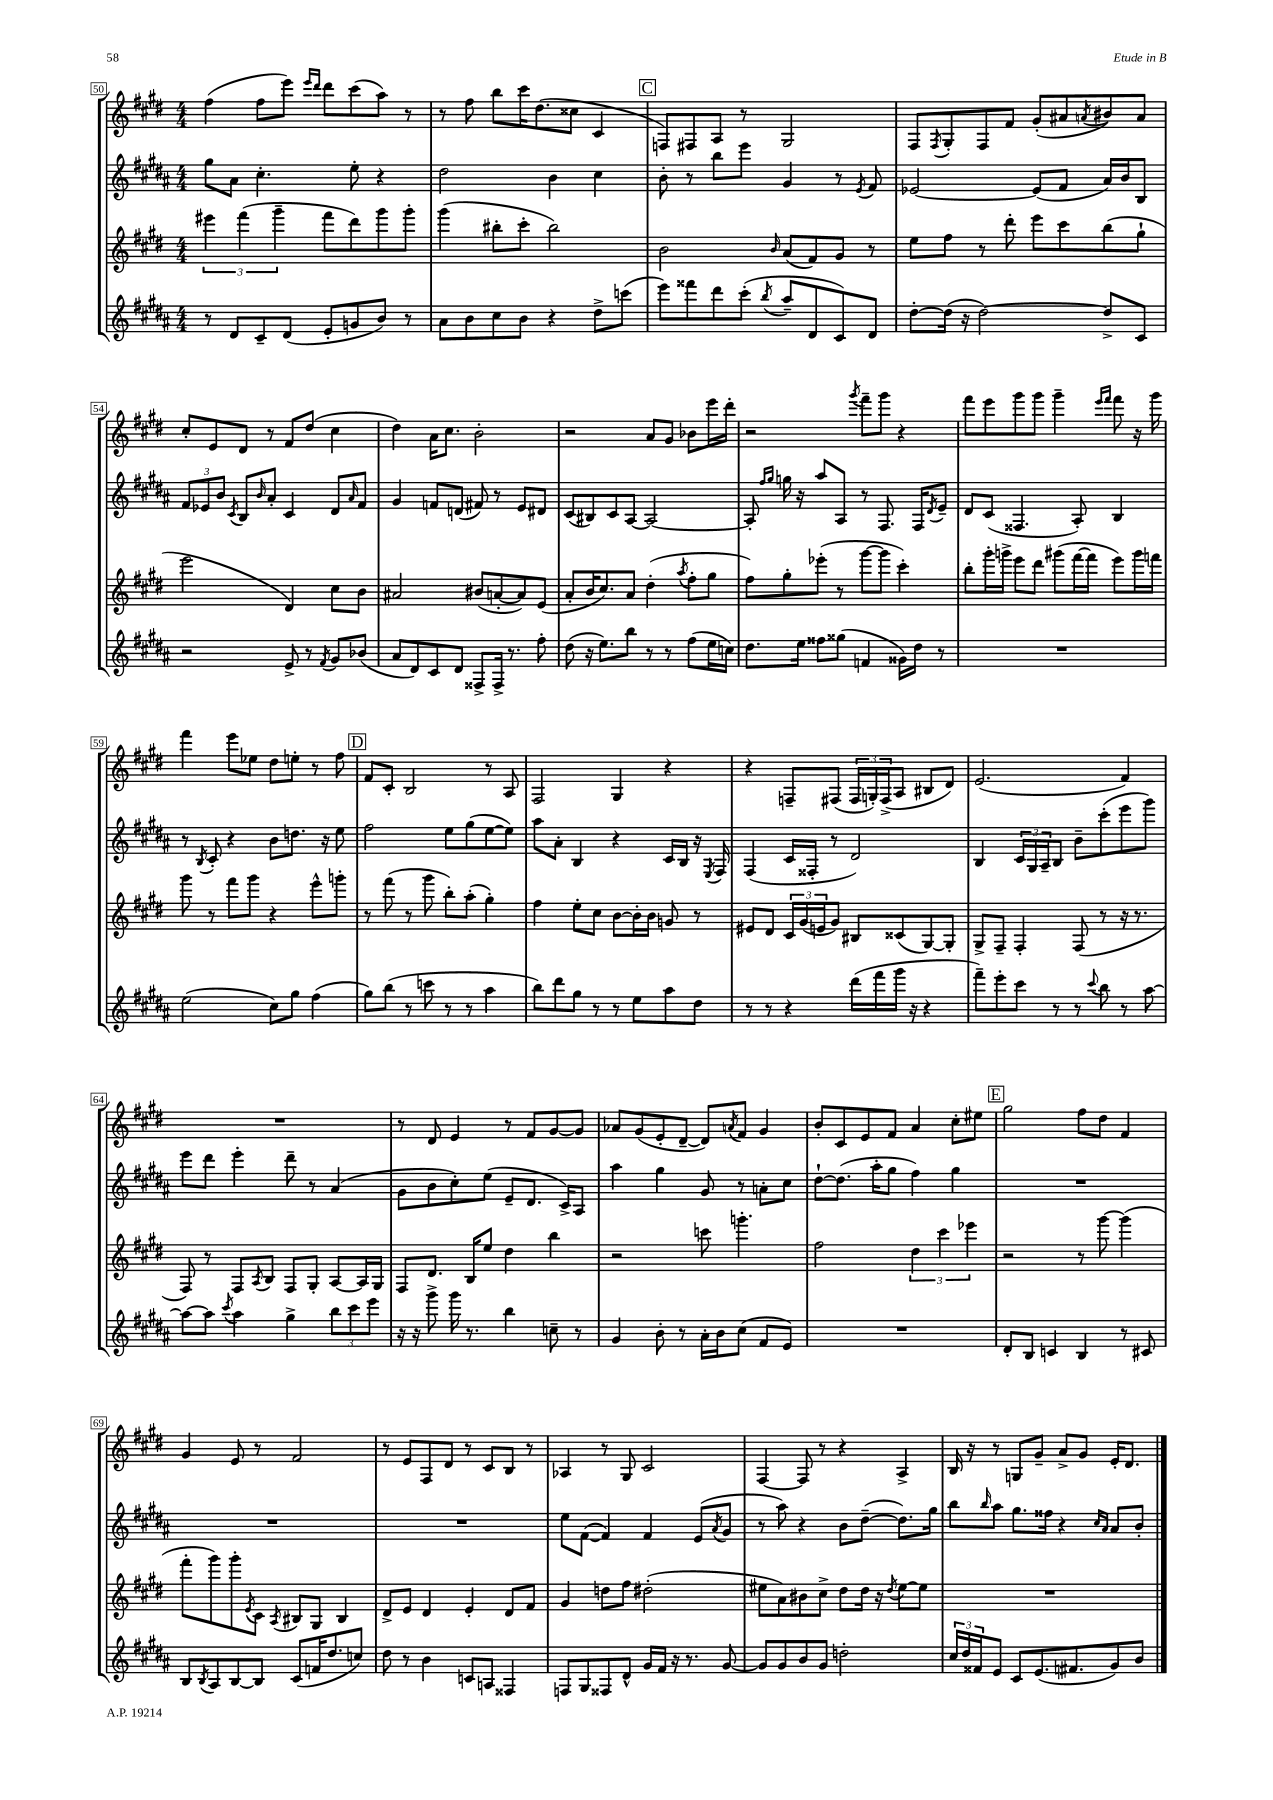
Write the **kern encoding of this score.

**kern	**kern	**kern	**kern
*part4	*part3	*part2	*part1
*staff4	*staff3	*staff2	*staff1
*clefG2	*clefG2	*clefG2	*clefG2
*k[f#c#g#d#a#]	*k[f#c#g#d#]	*k[f#c#g#d#a#]	*k[f#c#g#d#]
*M4/4	*M4/4	*M4/4	*M4/4
=50	=50	=50	=50
8r	6eee#X\	8gg#\L	(4ff#\
8d#/L	.	8a#\J	.
.	(6fff#\	.	.
8c#~/	.	4.cc#'\	8ff#\L
.	6ggg#~\	.	.
(8d#/J	.	.	8eee\J)
.	.	.	16qqeee/LL
.	.	.	16qqddd#/JJ
8e'/L	8fff#\L	.	8ddd#\L
8gn/	8ddd#\)	8ee'\	(8ccc#\
8b/J)	8ggg#\	4r	8aa\J)
8r	8ggg#'\J	.	8r
=51	=51	=51	=51
8a#\L	(4ggg#\	2dd#\	8r
8b\	.	.	8ff#\
8cc#\	8bb#X'\L	.	8bb\L
8b\J	8ccc#'\J	.	16ccc#\K
.	.	.	(8.dd#\
4r	2bb#\)	4b\	.
.	.	.	8cc##X\J
8dd#^\L	.	4cc#\	4c#/
(8cccn\J	.	.	.
!!LO:REH:place=s1:t=C
=52	=52	=52	=52
8eee\L)	2b\	8b'\	8Fn/L)
8fff##X\	.	8r	8F#X/
8ddd#\	.	8bb\L	8A/J
(8ccc#'\J	.	8eee\J	8r
8qbb/	16qqb/	.	.
8aa#~/L	(8a/L	4g#/	2G#/
8d#/	8f#/)	.	.
8c#/)	8g#/J	8r	.
.	.	8qe/	.
8d#/J	8r	8f#/	.
=53	=53	=53	=53
[8dd#'\L	8ee\L	[2e-X/	8F#/L
.	.	.	8qF#/
(16dd#\Jk]	8ff#\J	.	8G#'/
16r	.	.	.
[2dd#\)	8r	.	8F#/
.	8ddd#'\	.	8f#/J
.	8eee\L	(8e-/L]	(8g#'/L
.	8ccc#\	8f#/J	8a#X/
.	.	.	8qan/
8dd#^/L]	(8bb\	16a#/LL)	8b#X/)
.	.	16b/J	.
8c#/J	8gg#`\J	8B/J	8a/J
!!LO:LB:g=z
=54	=54	=54	=54
2r	2eee\	12f#/L	8cc#'/L
.	.	12e-X/	.
.	.	.	8e/
.	.	12b/J	.
.	.	8qc#/	.
.	.	8B/L	8d#/J
.	.	16qqb/	.
.	.	8a#'/J	8r
8e^/	4d#/)	4c#/	8f#/L
8r	.	.	(8dd#/J
8qf#/	.	.	.
8g#/L	8cc#\L	8d#/L	4cc#\
.	.	16qqa#/	.
(8b-X/J	8b\J	8f#/J	.
=55	=55	=55	=55
8a#/L	2a#X/	4g#/	4dd#\)
8d#/)	.	.	.
8c#/	.	8fn/L	16a\KL
.	.	.	8.cc#\J
8d#/J	.	(8dn/J	.
8F##X^/L	(8b#X/L	8f#X/)	2b'\
16F##^/Jk	[8an'/	8r	.
8.r	.	.	.
.	8a/])	8e/L	.
8ff#'\	(8e/J	8d#X/J	.
=56	=56	=56	=56
(8dd#\	8a'/L	(8c#/L	2r
16r	16b/K	8B#X/)	.
8.ee\L)	8.cc#/)	.	.
.	.	8c#/	.
8bb\J	8a/J	[8A#/J	.
8r	(4dd#'\	2A#/_	8a/L
8r	.	.	8g#/J
.	8qaa/	.	.
(8ff#\L	8ff#'\L	.	8b-X\L
16ee\L	8gg#\J	.	16eee\L
16ccn\JJ)	.	.	16ddd#'\JJ
=57	=57	=57	=57
8.dd#\L	8ff#\L)	8A#'/]	2r
.	.	16qqff#/LL	.
.	.	16qqgg#/JJ	.
.	8gg#'\	16ggn\	.
16ee\Jk	.	16r	.
8ff##X\L	(8eee-X'\J	8aa#/L	.
(8gg##X\J	8r	8A#/J	.
.	.	.	8qggg#/
4fn/	[8ggg#\L	8r	8fff#~\L
.	8ggg#\J]	8.F#/	8ggg#\J
16g##X\LL)	4ccc#'\)	.	4r
16dd#\JJ	.	16F#/KL	.
.	.	8qd#/	.
8r	.	8e~/J	.
=58	=58	=58	=58
1r	8bb'\L	8d#/L	8fff#\L
.	16ggg#'\L	(8c#/J	8eee\
.	16gggn^\JJ	.	.
.	8eee\L	4.F##X/	8ggg#\
.	8ddd#\J	.	8ggg#\J
.	(8ggg#X\L	.	4ggg#~\
.	[16fff#\L	8A#'/)	.
.	16fff#\JJ]	.	.
.	.	.	16qqeee/LL
.	.	.	16qqfff#/JJ
.	8eee\L)	4B/	8fff#\
.	16ggg#\L	.	16r
.	16fffn\JJ	.	16ggg#\
!!LO:LB:g=z
=59	=59	=59	=59
(2ee\	8ggg#\	8r	4fff#\
.	.	8qB/	.
.	8r	8c#'/	.
.	8fff#\L	4r	8eee\L
.	8ggg#\J	.	8ee-X\J
8cc#\L)	4r	8b\L	8dd#\L
8gg#\J	.	8.ddn\J	8een'\J
(4ff#\	8eee^^\L	.	8r
.	.	16r	.
.	8gggn'\J	8ee\	8ff#\
!!LO:REH:place=s1:t=D
=60	=60	=60	=60
8gg#\L)	8r	2ff#\	8f#/L
(8bb\J	(8fff#\	.	8c#'/J
8r	8r	.	2B/
8cccn\	8ggg#\	.	.
8r	8bb'\L)	8ee\L	.
8r	(8aa'\J	(8gg#\	.
4aa#\	4gg#'\)	[8ee\	8r
.	.	8ee\J])	8A/
=61	=61	=61	=61
8bb\L)	4ff#\	8aa#\L	2F#/
8ddd#\	.	8a#'\J	.
8gg#\J	8ee'\L	4B/	.
8r	8cc#\J	.	.
8r	[8b\L	4r	4G#/
8ee\L	16b'\L]	.	.
.	16b\JJ	.	.
8aa#\	8gn/	16c#/LL	4r
.	.	16B/JJ	.
8dd#\J	8r	16r	.
.	.	8qE/	.
.	.	16F#/	.
=62	=62	=62	=62
8r	8e#X/L	(4F#/	4r
8r	8d#/J	.	.
4r	24c#/LL	16c#/LL	8Fn~/L
.	(24g#/	.	.
.	.	16F##X'/JJ	.
.	24en/J	.	.
.	8g#/J)	8r	(8F#X/J
(16ddd#\LL	8B#X/L	2d#/)	24F#/LL
.	.	.	24Gn'/)
16fff#\	.	.	.
.	.	.	(24F#^/J
16ggg#\JJ	(8c##X/	.	8A/J
16r	.	.	.
4r	[8G#/)	.	8B#X/L
.	8G#'/J]	.	8d#/J)
=63	=63	=63	=63
8fff#~\L)	8G#^/L	4B/	(2.e/
8eee'\	8F#~/J	.	.
8ccc#\J	4F#'/	24c#/LL	.
.	.	24G#/	.
.	.	24A#~/J	.
8r	.	8B/J	.
8r	(8F#/	8b~\L	.
8qqccc#/	.	.	.
8bb\	8r	(8ccc#'\	.
8r	16r	8eee\	4f#/)
.	8.r	.	.
[8aa#\	.	8ggg#\J)	.
!!LO:LB:g=z
=64	=64	=64	=64
8aa#\L_	8F#/)	8eee\L	1r
8aa#\J]	8r	8ddd#\J	.
8qccc#/	.	.	.
4aa#\	8F#/L	4eee'\	.
.	8qA/	.	.
.	8B/J	.	.
4gg#^\	8F#/L	8ddd#~\	.
.	8G#'/J	8r	.
12bb\L	[8A/L	(4a#/	.
12ccc#\	.	.	.
.	16A/L]	.	.
12eee\J	.	.	.
.	16G#/JJ	.	.
=65	=65	=65	=65
16r	8F#/L	8g#\L	8r
16r	.	.	.
8ggg#^\	8.d#/J	8b\	8d#/
16ggg#\	.	8cc#'\)	4e/
8.r	16B/KL	.	.
.	8ee/J	(8ee\J	.
4bb\	4dd#\	8e~/L	8r
.	.	8.d#/J	8f#/L
8ccn~\	4bb\	.	[8g#/
.	.	16c#^/KL)	.
8r	.	8A#/J	8g#/J]
=66	=66	=66	=66
4g#/	2r	4aa#\	8a-X/L
.	.	.	(8g#/
8b'\	.	4gg#\	8e'/
8r	.	.	[8d#~/J
16a#'\LL	8cccn\	8g#/	8d#/L])
16b\J	.	.	.
.	.	.	8qan/
(8cc#\J	4.gggn'\	8r	8f#/J
8f#/L	.	8an'\L	4g#/
8e/J)	.	8cc#\J	.
=67	=67	=67	=67
1r	2ff#\	[8dd#`\L	8b'/L
.	.	(8.dd#\J]	8c#/
.	.	.	8e/
.	.	16aa#'\KL	.
.	.	8gg#\J	8f#/J
.	6dd#\	4ff#\)	4a/
.	6ccc#\	.	.
.	.	4gg#\	8cc#'\L
.	6eee-X\	.	.
.	.	.	8ee#X\J
!!LO:REH:place=s1:t=E
=68	=68	=68	=68
8d#'/L	2r	1r	2gg#\
8B/J	.	.	.
4cn/	.	.	.
4B/	8r	.	8ff#\L
.	[8ggg#\	.	8dd#\J
8r	(4ggg#\]	.	4f#/
8c#X/	.	.	.
!!LO:LB:g=z
=69	=69	=69	=69
8B/L	8fff#'\L	1r	4g#/
8qB/	.	.	.
8A#/	8ggg#\)	.	.
[8B/	8ggg#'\	.	8e/
.	8qe/	.	.
8B/J]	8c#\J	.	8r
.	8qA/	.	.
(8c#/L	8B#X/L	.	2f#/
16fn/K	8G#/J	.	.
8.dd#/	.	.	.
.	4B#/	.	.
8ccn/J)	.	.	.
=70	=70	=70	=70
8dd#\	8d#^/L	1r	8r
8r	8e/J	.	8e/L
4b\	4d#/	.	8F#/
.	.	.	8d#/J
8cn/L	4e'/	.	8r
8An/J	.	.	8c#/L
4F##X/	8d#/L	.	8B/J
.	8f#/J	.	8r
=71	=71	=71	=71
8Fn/L	4g#/	8ee\L	4A-X/
8G#/	.	([8f#\J	.
8F##X/	8ddn\L	4f#/])	8r
8d#^^/J	8ff#\J	.	8G#/
16g#/LL	(2dd#X'\	4f#/	2c#/
16f#/JJ	.	.	.
16r	.	.	.
8.r	.	.	.
.	.	(8e/L	.
.	.	8qa#/	.
[8g#/	.	8g#/J	.
=72	=72	=72	=72
8g#/L]	8ee#X\L	8r	[4F#/
8g#/	8a\)	8aa#\)	.
8b/	8b#X\	4r	8F#/]
8g#/J	8cc#^\J	.	8r
2ddn'\	8dd#\L	8b\L	4r
.	16dd#\Jk	([8dd#~\J	.
.	16r	.	.
.	8qdd#/	.	.
.	[8ee#\L	8.dd#\L])	4A^/
.	8ee#\J]	.	.
.	.	16gg#\Jk	.
=73	=73	=73	=73
24cc#/LL	1r	8bb\L	16B/
24dd#/	.	.	.
.	.	.	16r
24f##X/J	.	.	.
.	.	16qqbb/	.
8e/J	.	8aa#\J	8r
8c#/L	.	8.gg#\L	8Gn/L
(8.e/	.	.	8g#~/J
.	.	16ff##X\Jk	.
.	.	4r	8a^/L
8.f#X/	.	.	.
.	.	.	8g#/J
.	.	16qqcc#/LL	.
.	.	16qqa#/JJ	.
8g#/)	.	8a#/L	16e'/KL
.	.	.	8.d#/J
8b/J	.	8b'/J	.
==	==	==	==
*-	*-	*-	*-
